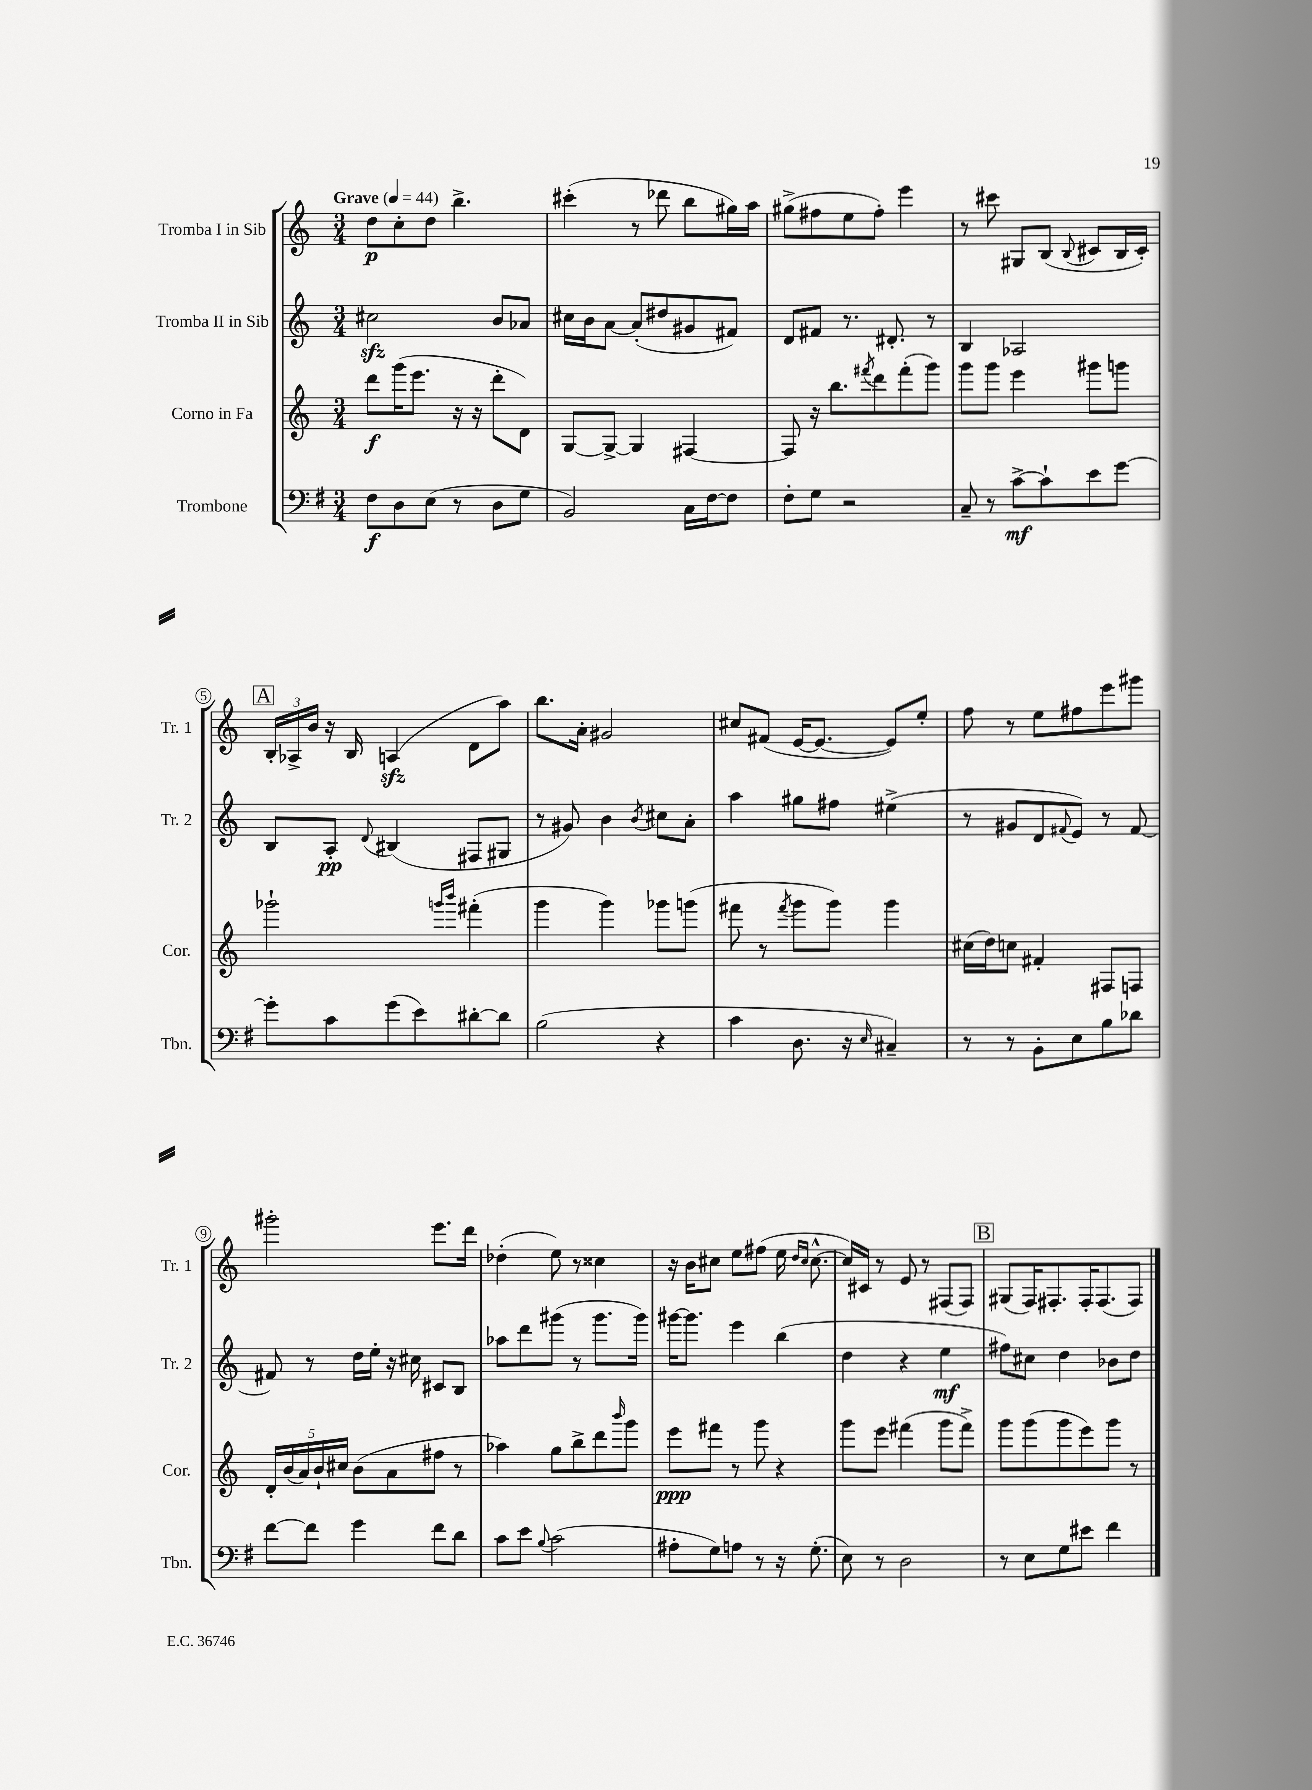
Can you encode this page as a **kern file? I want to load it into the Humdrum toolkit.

**kern	**dynam	**kern	**dynam	**kern	**dynam	**kern	**dynam
*part4	*part4	*part3	*part3	*part2	*part2	*part1	*part1
*staff4	*staff4	*staff3	*staff3	*staff2	*staff2	*staff1	*staff1
*I"Trombone	*	*I"Corno in Fa	*	*I"Tromba II in Sib	*	*I"Tromba I in Sib	*
*I'Tbn.	*	*I'Cor.	*	*I'Tr. 2	*	*I'Tr. 1	*
*clefF4	*	*clefG2	*	*clefG2	*	*clefG2	*
*k[f#]	*	*k[]	*	*k[]	*	*k[]	*
*M3/4	*	*M3/4	*	*M3/4	*	*M3/4	*
*MM44	*	*MM44	*	*MM44	*	*MM44	*
=1	=1	=1	=1	=1	=1	=1	=1
!	!	!	!	!	!	!LO:TX:a:B:t=Grave	!
8F#\L	f	8ddd\L	f	2cc#Xzz\	.	8dd\L	p
8D\	.	(16ggg\K	.	.	.	8cc'\	.
.	.	8.eee\J	.	.	.	.	.
(8E\J	.	.	.	.	.	8dd\J	.
8r	.	16r	.	.	.	4.bb^\	.
.	.	16r	.	.	.	.	.
8D\L	.	8ddd'\L	.	8b/L	.	.	.
8G\J	.	8d\J)	.	8a-X/J	.	.	.
=2	=2	=2	=2	=2	=2	=2	=2
2BB/)	.	[8G/L	.	16cc#X\LL	.	(4ccc#X'\	.
.	.	.	.	16b\J	.	.	.
.	.	8G^/J_	.	[8a\J	.	.	.
.	.	4G/]	.	(8a'/L]	.	8r	.
.	.	.	.	8dd#X/	.	8ddd-X\	.
16C\LL	.	[4F#X/	.	8g#X/	.	8bb\L	.
[16F#\J	.	.	.	.	.	.	.
8F#\J]	.	.	.	8f#X/J)	.	16gg#X\L)	.
.	.	.	.	.	.	16aa\JJ	.
=3	=3	=3	=3	=3	=3	=3	=3
8F#'\L	.	8F#/]	.	8d/L	.	(8gg#X^\L	.
8G\J	.	16r	.	8f#X/J	.	8ff#X\	.
.	.	8.bb\L	.	.	.	.	.
2r	.	.	.	8.r	.	8ee\	.
.	.	8qfff#X/	.	.	.	.	.
.	.	8ddd\	.	.	.	8ff#'\J)	.
.	.	.	.	8.d#X'/	.	.	.
.	.	(8fff#'\	.	.	.	4eee\	.
.	.	8ggg\J)	.	8r	.	.	.
=4	=4	=4	=4	=4	=4	=4	=4
8C~/	.	8ggg\L	.	4B/	.	8r	.
8r	.	8ggg\J	.	.	.	8ccc#X\	.
[8c^\L	mf	4eee\	.	2A-X/	.	8G#X/L	.
8c`\]	.	.	.	.	.	(8B/J	.
.	.	.	.	.	.	8qqB/	.
8e\	.	8ggg#X\L	.	.	.	8c#X/L	.
[8g\J	.	8gggn\J	.	.	.	16B/L	.
.	.	.	.	.	.	16c#'/JJ)	.
!!LO:LB:g=z
!!LO:REH:place=s1:t=A
=5	=5	=5	=5	=5	=5	=5	=5
8g'\L]	.	2ggg-X`\	.	8B/L	.	24B'/LL	.
.	.	.	.	.	.	24A-X^/	.
.	.	.	.	.	.	24b/JJ	.
8c\	.	.	.	8A'/J	pp	16r	.
.	.	.	.	.	.	16B/	.
.	.	.	.	8qqd/	.	.	.
(8g\	.	.	.	(4B#X/	.	(4Anzz/	.
8e\)	.	.	.	.	.	.	.
.	.	16qqgggn/LL	.	.	.	.	.
.	.	16qqbbb/JJ	.	.	.	.	.
[8d#X'\	.	(4fff#X'\	.	8F#X/L	.	8d\L	.
8d#\J]	.	.	.	8G#X/J	.	8aa\J)	.
=6	=6	=6	=6	=6	=6	=6	=6
(2B\	.	4ggg\	.	8r	.	8.bb\L	.
.	.	.	.	8g#X/)	.	.	.
.	.	.	.	.	.	16a'\Jk	.
.	.	4ggg\)	.	4b\	.	2g#X/	.
.	.	.	.	8qb/	.	.	.
4r	.	8ggg-X\L	.	8cc#X\L	.	.	.
.	.	(8gggn\J	.	8a'\J	.	.	.
=7	=7	=7	=7	=7	=7	=7	=7
4c\	.	8fff#X\	.	4aa\	.	8cc#X/L	.
.	.	8r	.	.	.	(8f#X/J	.
.	.	8qfff#/	.	.	.	.	.
8.D\	.	8ggg\L	.	8gg#X\L	.	[16e/KL	.
.	.	.	.	.	.	8.e/J_	.
.	.	8ggg\J)	.	8ff#X\J	.	.	.
16r	.	.	.	.	.	.	.
16qqE/	.	.	.	.	.	.	.
4C#X~/)	.	4ggg\	.	(4ee#X^\	.	8e/L])	.
.	.	.	.	.	.	8ee'/J	.
=8	=8	=8	=8	=8	=8	=8	=8
8r	.	(16cc#X\LL	.	8r	.	8ff\	.
.	.	16dd\J)	.	.	.	.	.
8r	.	8ccn\J	.	8g#X/L	.	8r	.
8BB'\L	.	4f#X'/	.	8d/	.	8ee\L	.
.	.	.	.	8qqf#X/	.	.	.
8E\	.	.	.	8e/J)	.	8ff#X\	.
8B\	.	8F#X/L	.	8r	.	8eee\	.
8d-X\J	.	8Fn/J	.	[8f#/	.	8ggg#X\J	.
!!LO:LB:g=z
=9	=9	=9	=9	=9	=9	=9	=9
[8f#\L	.	20d'/LL	.	8f#X/]	.	2ggg#X'\	.
.	.	(20b/	.	.	.	.	.
.	.	20a/)	.	.	.	.	.
8f#\J]	.	.	.	8r	.	.	.
.	.	20b`/	.	.	.	.	.
.	.	20cc#X/JJ	.	.	.	.	.
4g\	.	(8b\L	.	16dd\LL	.	.	.
.	.	.	.	16ee'\JJ	.	.	.
.	.	8a\	.	16r	.	.	.
.	.	.	.	16cc#X\	.	.	.
8f#\L	.	8ff#X\J	.	8c#X/L	.	8.eee\L	.
8d\J	.	8r	.	8B/J	.	.	.
.	.	.	.	.	.	16ddd\Jk	.
=10	=10	=10	=10	=10	=10	=10	=10
8c\L	.	4aa-X\)	.	8aa-X\L	.	(4dd-X'\	.
8e\J	.	.	.	8ddd\	.	.	.
8qqB/	.	.	.	.	.	.	.
(2c\	.	8gg\L	.	(8ggg#X\J	.	8ee\)	.
.	.	8bb^\	.	8r	.	8r	.
.	.	8ddd\	.	8.ggg#\L	.	4cc##X\	.
.	.	16qqbbb/	.	.	.	.	.
.	.	8ggg\J	.	.	.	.	.
.	.	.	.	16ggg#\Jk)	.	.	.
=11	=11	=11	=11	=11	=11	=11	=11
8A#X'\L	.	8eee\L	ppp	[16ggg#X\KL	.	16r	.
.	.	.	.	8.ggg#\J]	.	16b\KL	.
8G\)	.	8fff#X\J	.	.	.	8cc#X\J	.
8An\J	.	8r	.	4eee\	.	8ee\L	.
8r	.	8ggg\	.	.	.	(8ff#X\J	.
16r	.	4r	.	(4bb\	.	16ee\	.
.	.	.	.	.	.	16qqdd/LL	.
.	.	.	.	.	.	16qqcc#/JJ	.
(8.G'\	.	.	.	.	.	[8.cc#^^\	.
=12	=12	=12	=12	=12	=12	=12	=12
8E\)	.	8ggg\L	.	4dd\	.	16cc#/LL])	.
.	.	.	.	.	.	16c#X/JJ	.
8r	.	8eee\J	.	.	.	8r	.
2D\	.	(4fff#X\	.	4r	.	8e/	.
.	.	.	.	.	.	8r	.
.	.	8ggg\L	.	4ee\	mf	(8F#X/L	.
.	.	8fff#^\J)	.	.	.	8F#/J)	.
!!LO:REH:place=s1:t=B
=13	=13	=13	=13	=13	=13	=13	=13
8r	.	8ggg\L	.	8ff#X\L)	.	(8G#X/L	.
8E\L	.	(8ggg\	.	8cc#X\J	.	16F/K)	.
.	.	.	.	.	.	8.F#X'/	.
8G\	.	8ggg\	.	4dd\	.	.	.
8e#X\J	.	8eee\)	.	.	.	16F#'/K	.
.	.	.	.	.	.	(8.F#/	.
4f#\	.	8ggg\J	.	8b-X\L	.	.	.
.	.	8r	.	8dd\J	.	8F#/J)	.
==	==	==	==	==	==	==	==
*-	*-	*-	*-	*-	*-	*-	*-
